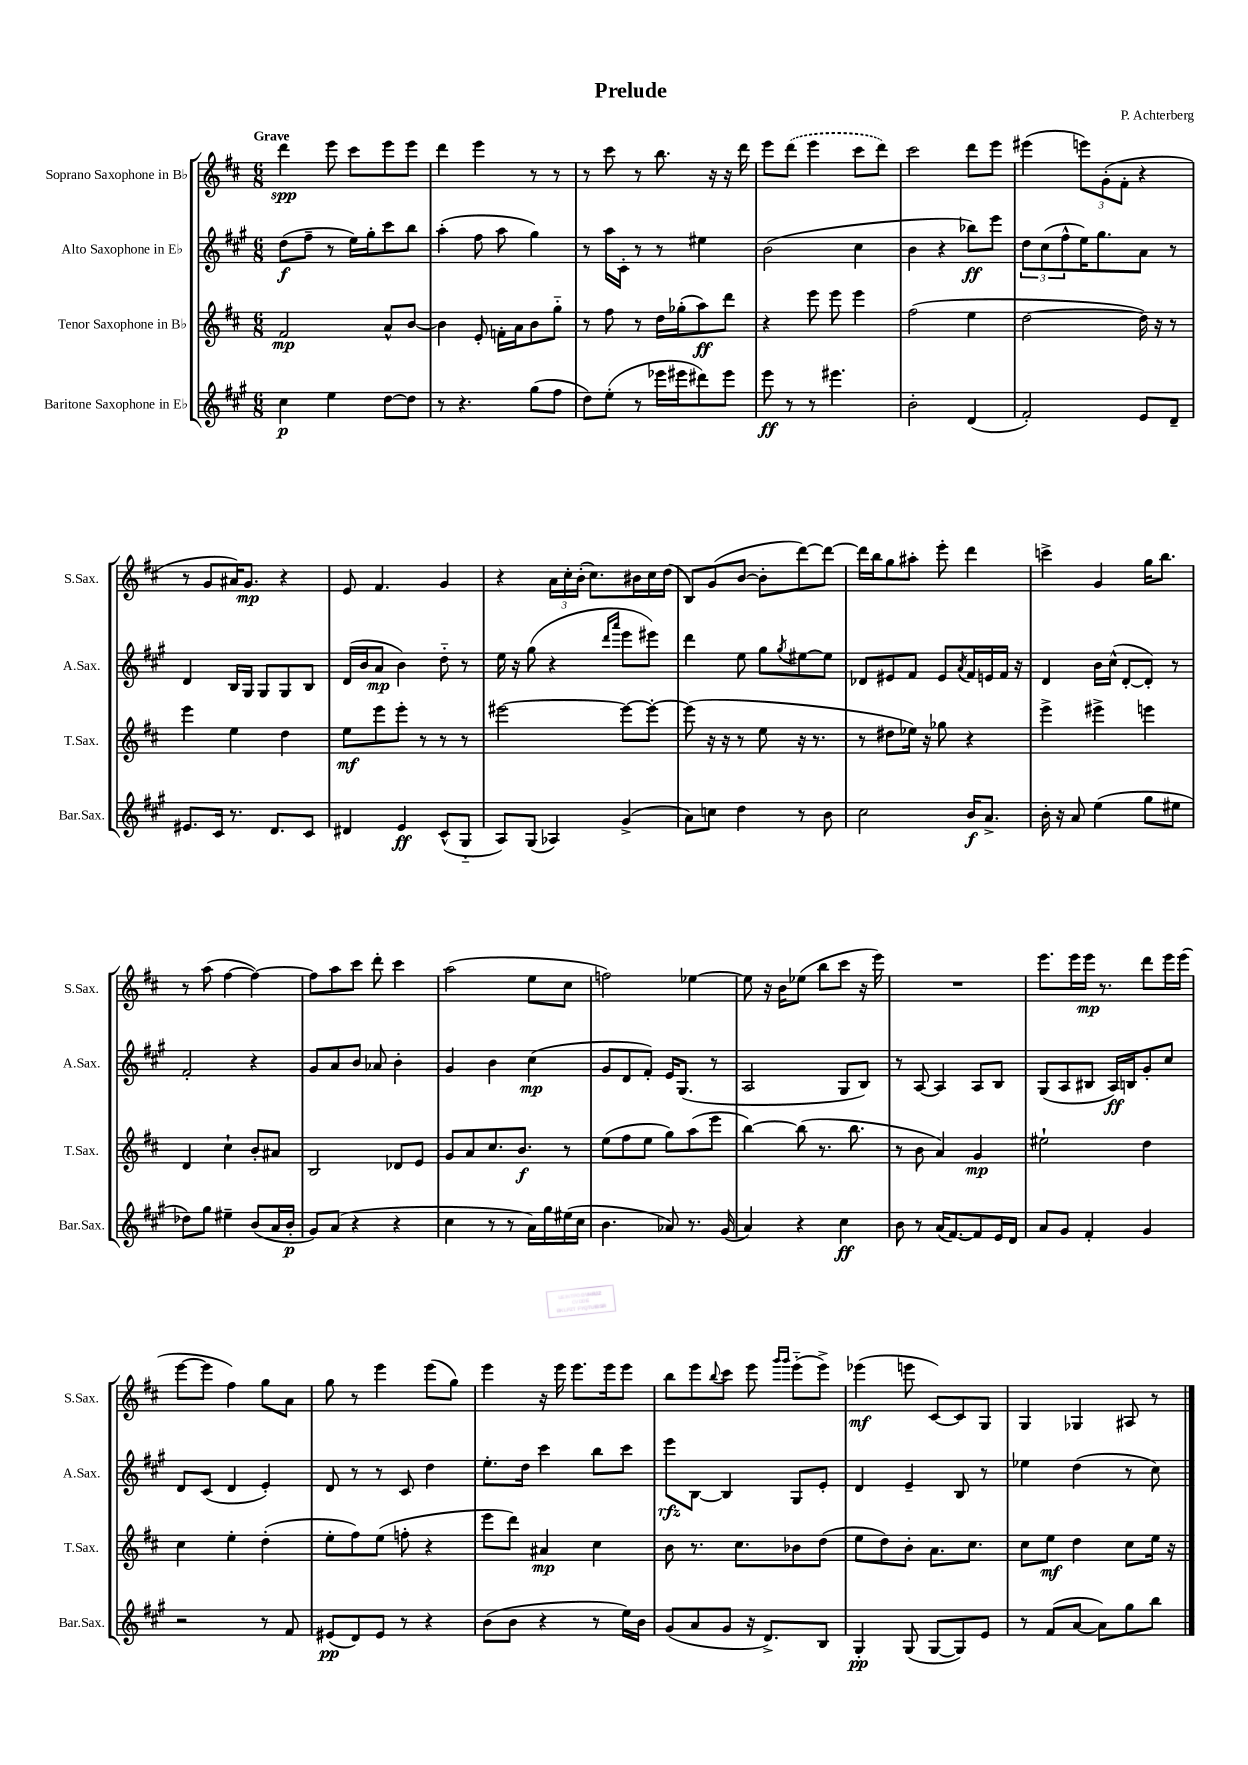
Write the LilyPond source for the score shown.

\header { title = "Prelude" composer = "P. Achterberg" }
<<
\new StaffGroup <<
\new Staff = "s0" \with { instrumentName = "Soprano Saxophone in Bb" shortInstrumentName = "S.Sax." } {
    \clef treble \key d \major \numericTimeSignature \time 6/8 \tempo "Grave"
    d'''4\spp e'''8 cis'''8 e'''8 e'''8 |
    d'''4 e'''4 r8 r8 |
    r8 cis'''8 r8 b''8. r16 r16 d'''16 |
    e'''8 \once \slurDashed d'''8( e'''4 cis'''8 d'''8) |
    cis'''2 d'''8 e'''8 |
    eis'''4( \tuplet 3/2 { e'''8) g'8-.( fis'8-. } r4 |
    r8 g'8 ais'16) g'8.\mp r4 |
    e'8 fis'4. g'4 |
    r4 \tuplet 3/2 { a'16 cis''16-. b'16-.( } cis''8.) bis'16 cis''16 d''16( |
    b8) g'8( b'8~ b'8-. d'''8~) d'''8~ |
    d'''16 b''16 g''8 ais''8-. e'''8-. d'''4 |
    c'''4-> g'4 g''16 b''8. |
    r8 a''8( fis''4~ fis''4~) |
    fis''8 a''8 cis'''8 d'''8-. cis'''4 |
    a''2( e''8 cis''8 |
    f''2) ees''4~ |
    ees''8 r16 b'16 ees''8( b''8 cis'''8 r16 e'''16) |
    R2. |
    e'''8. e'''16 e'''16\mp r8. d'''8 e'''16 e'''16( |
    e'''8~ e'''8 fis''4) g''8 a'8 |
    g''8 r8 e'''4 e'''8( g''8) |
    e'''4 r16 e'''16 e'''8. e'''16 e'''8 |
    b''8 e'''8 \appoggiatura { b''8 } cis'''8 e'''8 \grace { g'''16 g'''16 } e'''8-_( e'''8->) |
    ees'''4\mf( e'''8 cis'8~) cis'8 g8 |
    g4 ges4 ais8 r8 \bar "|." |
}
\new Staff = "s1" \with { instrumentName = "Alto Saxophone in Eb" shortInstrumentName = "A.Sax." } {
    \clef treble \key a \major \numericTimeSignature \time 6/8
    d''8\f( fis''8-- r8 e''16) gis''16-. cis'''8 b''8 |
    a''4-.( fis''8 a''8 gis''4) |
    r8 a''16 cis'16-. r8 r8 eis''4 |
    b'2( cis''4 |
    b'4 r4 bes''8\ff) e'''8 |
    \tuplet 3/2 { d''8 cis''8( fis''8-^ } e''16) gis''8. a'8 r8 |
    d'4 b16 gis16 gis8 gis8 b8 |
    d'16( b'16 a'8\mp b'4) d''8-_ r8 |
    e''16 r16 gis''8( r4 \grace { d'''16 a'''16 } e'''8 eis'''8) |
    d'''4 e''8 gis''8 \acciaccatura { gis''8 } eis''8~ eis''8 |
    des'8 eis'8 fis'8 eis'8 \acciaccatura { a'8 } fis'16 e'16 fis'16 r16 |
    d'4 b'16 cis''16-^( d'8~-. d'8-.) r8 |
    fis'2-. r4 |
    gis'8 a'8 b'8 aes'8 b'4-. |
    gis'4 b'4 cis''4\mp( |
    gis'8 d'8 fis'8-.) e'16 gis8.( r8 |
    a2 gis8 b8) |
    r8 a8~ a4 a8 b8 |
    gis8( a8 bis8 a16\ff) b16 gis'8-. cis''8 |
    d'8 cis'8( d'4 e'4-.) |
    d'8 r8 r8 cis'8 d''4 |
    e''8.-. d''16 cis'''4 b''8 cis'''8 |
    e'''8\rfz b8~ b4 gis8 e'8-. |
    d'4 e'4-- b8 r8 |
    ees''4 d''4( r8 cis''8) \bar "|." |
}
\new Staff = "s2" \with { instrumentName = "Tenor Saxophone in Bb" shortInstrumentName = "T.Sax." } {
    \clef treble \key d \major \numericTimeSignature \time 6/8
    fis'2\mp a'8-^ b'8~ |
    b'4 e'8-. f'16-. a'16 b'8 g''8-_ |
    r8 fis''8 r8 d''16 ges''16-.( a''8\ff) d'''8 |
    r4 e'''8 e'''8 e'''4 |
    fis''2( e''4 |
    d''2~ d''16) r16 r8 |
    e'''4 e''4 d''4 |
    e''8\mf e'''8 e'''8-. r8 r8 r8 |
    eis'''2~ eis'''8~ eis'''8~-. |
    eis'''8( r16 r16 r8 e''8 r16 r8. |
    r8 dis''8 ees''16) r16 ges''8 r4 |
    e'''4-> eis'''4-> e'''4 |
    d'4 cis''4-! b'8-. ais'8 |
    b2 des'8 e'8 |
    g'8 a'8 cis''8. b'8.\f r8 |
    e''8( fis''8 e''8 g''8) a''8( e'''8 |
    b''4~) b''8( r8. b''8. |
    r8 b'8 a'4) g'4\mp |
    eis''2-! d''4 |
    cis''4 e''4-. d''4-.( |
    e''8-. fis''8) e''8( f''8-. r4 |
    e'''8 d'''8) ais'4\mp cis''4 |
    b'8 r8. cis''8. bes'8 d''8( |
    e''8 d''8) b'8-. a'8. cis''8. |
    cis''8 e''8\mf d''4 cis''8 e''16 r16 \bar "|." |
}
\new Staff = "s3" \with { instrumentName = "Baritone Saxophone in Eb" shortInstrumentName = "Bar.Sax." } {
    \clef treble \key a \major \numericTimeSignature \time 6/8
    cis''4\p e''4 d''8~ d''8 |
    r8 r4. gis''8( fis''8 |
    d''8) e''8-.( r8 ees'''16 eis'''16 dis'''8) eis'''8 |
    e'''8\ff r8 r8 eis'''4. |
    b'2-. d'4( |
    fis'2-.) e'8 d'8-- |
    eis'8. cis'16 r8. d'8. cis'8 |
    dis'4 e'4\ff cis'8-^( gis8-_ |
    a8) gis8( aes4) gis'4->( |
    a'8) c''8 d''4 r8 b'8 |
    cis''2 b'16\f a'8.-> |
    b'16-. r16 a'8 e''4( gis''8 eis''8 |
    des''8) gis''8 eis''4-- b'8( a'16 b'16-.\p |
    gis'8) a'8( r4 r4 |
    cis''4 r8 r8 a'16) gis''16 eis''16( cis''16 |
    b'4. aes'8) r8. gis'16( |
    a'4) r4 cis''4\ff |
    b'8 r8 a'16( fis'8.~) fis'8 e'16 d'16 |
    a'8 gis'8 fis'4-. gis'4 |
    r2 r8 fis'8 |
    eis'8\pp( d'8) eis'8 r8 r4 |
    b'8( b'8 r4 r8 e''16) b'16 |
    gis'8( a'8 gis'8 r16 d'8.->) b8 |
    gis4-.\pp gis8( gis8~ gis8) e'8 |
    r8 fis'8( a'8~ a'8) gis''8 b''8 \bar "|." |
}
>>
>>
\layout { \context { \Score \remove "Bar_number_engraver" } }
